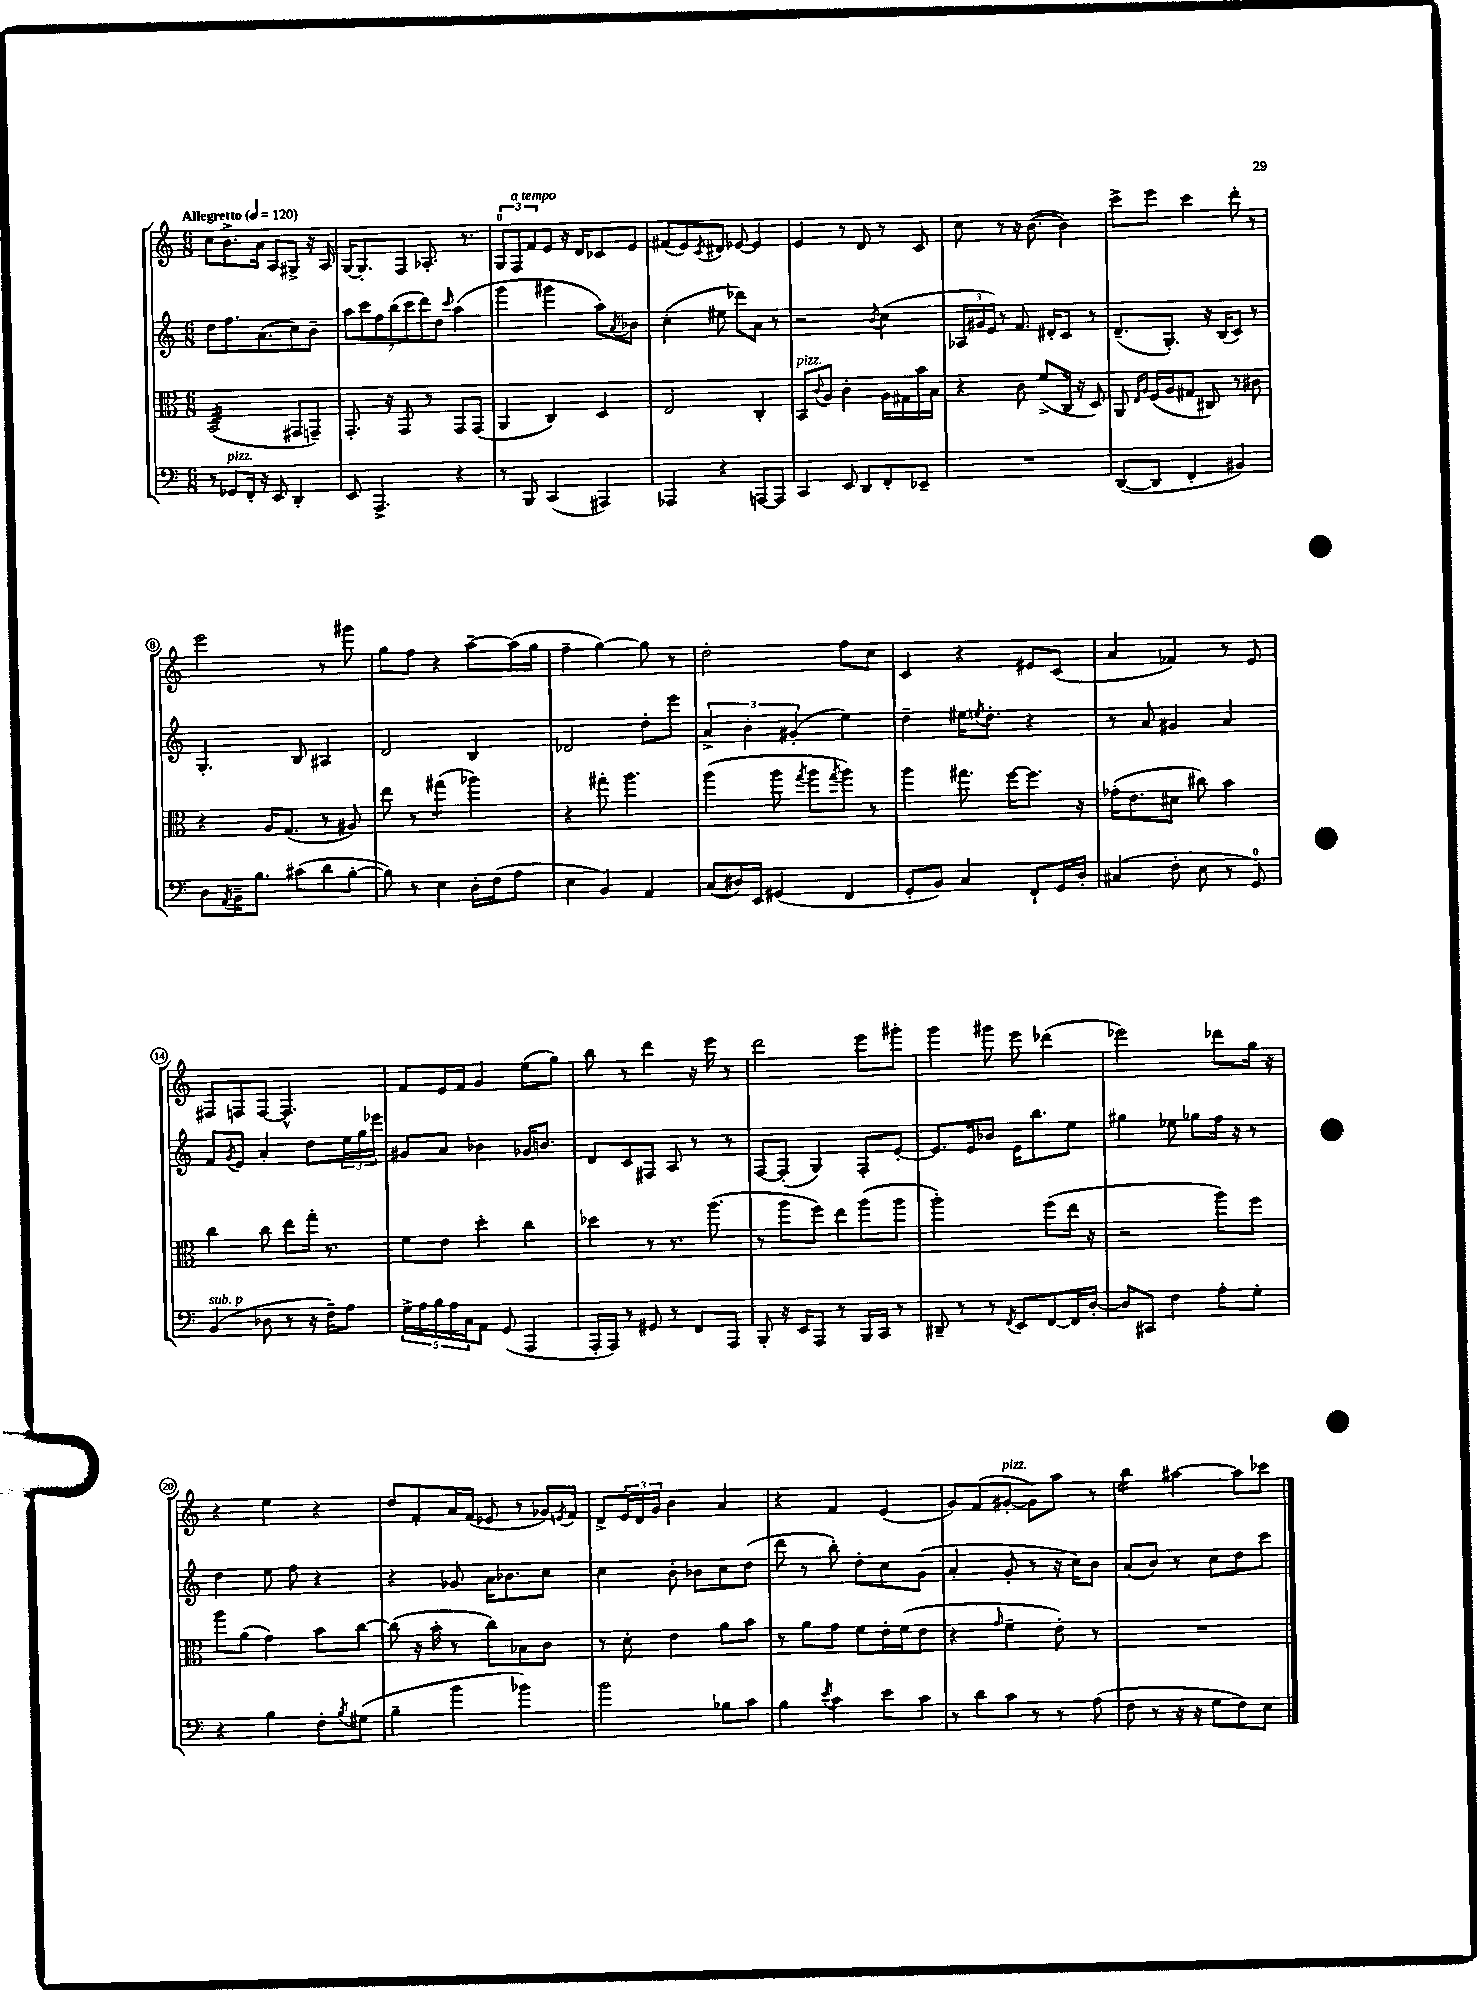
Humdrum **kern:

**kern	**kern	**kern	**kern
*staff4	*staff3	*staff2	*staff1
*clefF4	*clefC3	*clefG2	*clefG2
*k[]	*k[]	*k[]	*k[]
*M6/8	*M6/8	*M6/8	*M6/8
*MM120	*MM120	*MM120	*MM120
8r	(2BB	8dd	8cc
8GG-	.	8.ff	8.b^
16FF'	.	.	.
16r	.	(8.a	16a
8EE	.	.	8A
4DD'	8GG#	8cc)	8G#^
.	8GG~)	8b~	16r
.	.	.	16A
=	=	=	=
8EE	8.GG'	14aa	[16G
.	.	.	8.G']
.	.	14ccc	.
4.AAA^	.	.	.
.	.	14ff	.
.	16r	.	.
.	.	(14bb	.
.	8GG	.	8F
.	.	14ccc	.
.	.	14ddd)	.
.	8r	.	8.A-'
.	.	14dd	.
.	.	16qqccc	.
4r	8GG	(4aa	.
.	.	.	8.r
.	(8GG	.	.
=	=	=	=
8r	4AA	4ggg	12G
.	.	.	12F
8BBB	.	.	.
.	.	.	12f
(4CC	4C)	4ggg#	8e
.	.	.	16r
.	.	.	16d
4AAA#)	4D	8aa)	8c-
.	.	8qa	.
.	.	8b-	8e
=	=	=	=
4AAA-	2E	(4cc'	(8f#
.	.	.	8e)
.	.	.	8qc
4r	.	8ee#	8d#
.	.	8ddd-)	[8e-
[8AAA	4C'	8a	4e-]
8AAA]	.	8r	.
=	=	=	=
4CC	8BB	2r	4e
.	8qqc	.	.
.	8A	.	.
8EE	4c'	.	8r
8DD	.	.	8d
.	.	8qb	.
8FF'	16A	(4cc	8r
.	16G#	.	.
8EE-~	16b	.	8c
.	16B	.	.
=	=	=	=
2.r	4r	24A-	8cc
.	.	24g#	.
.	.	24e)	.
.	.	8r	8r
.	8c	8.f	16r
.	.	.	([8.b
.	(8f^	.	.
.	.	16d#'	.
.	16C	8c	4b])
.	16r	.	.
.	8D)	8r	.
=	=	=	=
([8DD	8AA	(8.d~	8ccc^
.	16qqE	.	.
.	16qqA	.	.
8DD]	(16F	.	8eee
.	16A	8.G')	.
4FF'	8G#	.	4ccc
.	8C#)	16r	.
.	.	(16B	.
4BB#)	8r	8c)	8ddd'
.	8c#	8r	8r
=	=	=	=
8D	4r	4.G'	2eee
8qAA	.	.	.
16BB~	.	.	.
8.B	.	.	.
.	16A	.	.
.	(8.G	.	.
(8c#	.	8B	.
8d	8r	4A#	8r
[8B'	8A#)	.	8ggg#
=	=	=	=
8B])	8ee	2d	8gg
8r	8r	.	8ff
4E	(4gg#	.	4r
16D'	4aa-)	4B	[8aa~
(16F	.	.	.
8A	.	.	(16aa]
.	.	.	16gg
=	=	=	=
4E	4r	2d-	4ff~
4BB)	8gg#'	.	[4gg)
.	4.aa	.	.
4AA	.	8dd'	8gg]
.	.	8eee	8r
=	=	=	=
(8C	(4aa	6a^	2dd'
16D#)	.	.	.
.	.	6b'	.
16EE	.	.	.
(4GG#	8aa	.	.
.	.	(6g#'	.
.	8qgg	.	.
.	8aa	.	.
.	8qgg	.	.
4FF	8aa)	4ee)	8ff
.	8r	.	8cc
=	=	=	=
8GG'	4aa	4dd~	4c
8BB)	.	.	.
4C	8.gg#	16ee#	4r
.	.	8qee	.
.	.	8.dd'	.
.	[16ff	.	.
8FF`	8.ff]	4r	8e#
16GG	.	.	(8c
16D'	16r	.	.
=	=	=	=
(4C#	(16g-'	8r	4a
.	8.e	.	.
.	.	8a	.
8F'	8d#	4g#	4f-)
8E	8cc#)	.	.
8r	4b	4a	8r
8GG)	.	.	8e
=	=	=	=
(4BB	4cc	8f	8F#
.	.	8qg	.
.	.	8e	8F
8D-	8cc	4a'	[8F
8r	8ee	.	4.F^^]
16r	16gg'	8dd	.
16F~)	8.r	.	.
8A	.	24ee	.
.	.	24gg	.
.	.	24eee-	.
=	=	=	=
20G^	8f	8g#	8f
20A	.	.	.
20B	.	.	.
.	8e	8a	16e
20A	.	.	.
.	.	.	16f
20C	.	.	.
8AA	4dd'	4b-	4g
(8GG	.	.	.
4AAA	4cc	16g-	(8ee
.	.	8.b	.
.	.	.	8gg)
=	=	=	=
16AAA'	4dd-	8d	8bb
16AAA)	.	.	.
8r	.	8c	8r
8GG#	8r	8F#	4ddd
8r	8.r	8A	.
8FF	.	8r	16r
.	(8.aa	.	16eee
8AAA	.	8r	8r
=	=	=	=
8BBB'	8r	[8F	2ddd
16r	8aa	(8F']	.
16EE	.	.	.
8AAA	8ff)	4G)	.
8r	8ee	.	.
16BBB	(8aa	8F'	8eee
16CC	.	.	.
8r	8aa	[8e'	8ggg#'
=	=	=	=
8DD#~	2aa')	8.e]	4ggg
8r	.	.	.
.	.	16e	.
8r	.	8b-	8ggg#
8qFF	.	.	.
8EE	.	16e	8eee
.	.	8.bb	.
[8FF	(8ff	.	(4ddd-
16FF]	16ee	8ee	.
[16D'	16r	.	.
=	=	=	=
8D]	2r	4gg#	2eee-)
8CC#	.	.	.
4F	.	8ee-	.
.	.	8gg-	.
8A'	8aa)	16ff	8ddd-
.	.	16r	.
8G'	8ff	8r	16gg
.	.	.	16r
=	=	=	=
4r	8aa	4dd	4r
.	(8a	.	.
4B	4g)	8ee	4ee
.	.	8ff	.
8F'	8b	4r	4r
8qB	.	.	.
(8G#	[8cc	.	.
=	=	=	=
4B~	(8cc]	4r	8dd
.	16r	.	8f'
.	16b'	.	.
4b	8r	8g-	16a
.	.	.	(16f
.	8cc)	16a	8e-
.	.	8.b-	.
4b-)	8B-	.	8r
.	8c	8cc	16g-)
.	.	.	8qe
.	.	.	16f
=	=	=	=
2b	8r	4cc	8d^
.	8d'	.	24e
.	.	.	24d
.	.	.	24g
.	4e	8b'	4b
.	.	8b-	.
8B-	8a	8cc	4a
8c	8b	(8dd	.
=	=	=	=
4B	8r	8ddd	4r
.	8a	8r	.
8qe	.	.	.
4c	8g	8bb')	4f
.	8f	8dd'	.
8e	16e'	8cc	(4e
.	(16f	.	.
8c	8e	(8g	.
=	=	=	=
8r	4r	4a'	8g)
8d	.	.	(8f
.	16qqg	.	.
8c	4f~	8g'	[8g#'
8r	.	8r	8g#])
8r	8e')	16r	8aa
.	.	16cc)	.
(8A	8r	8b	8r
=	=	=	=
8F	2.r	(8a	4bb
8r	.	8b)	.
16r	.	8r	[4aa#
16r	.	.	.
8G	.	8cc	.
8F)	.	8dd	8aa#]
8E	.	8ccc	8ccc-
==	==	==	==
*-	*-	*-	*-
